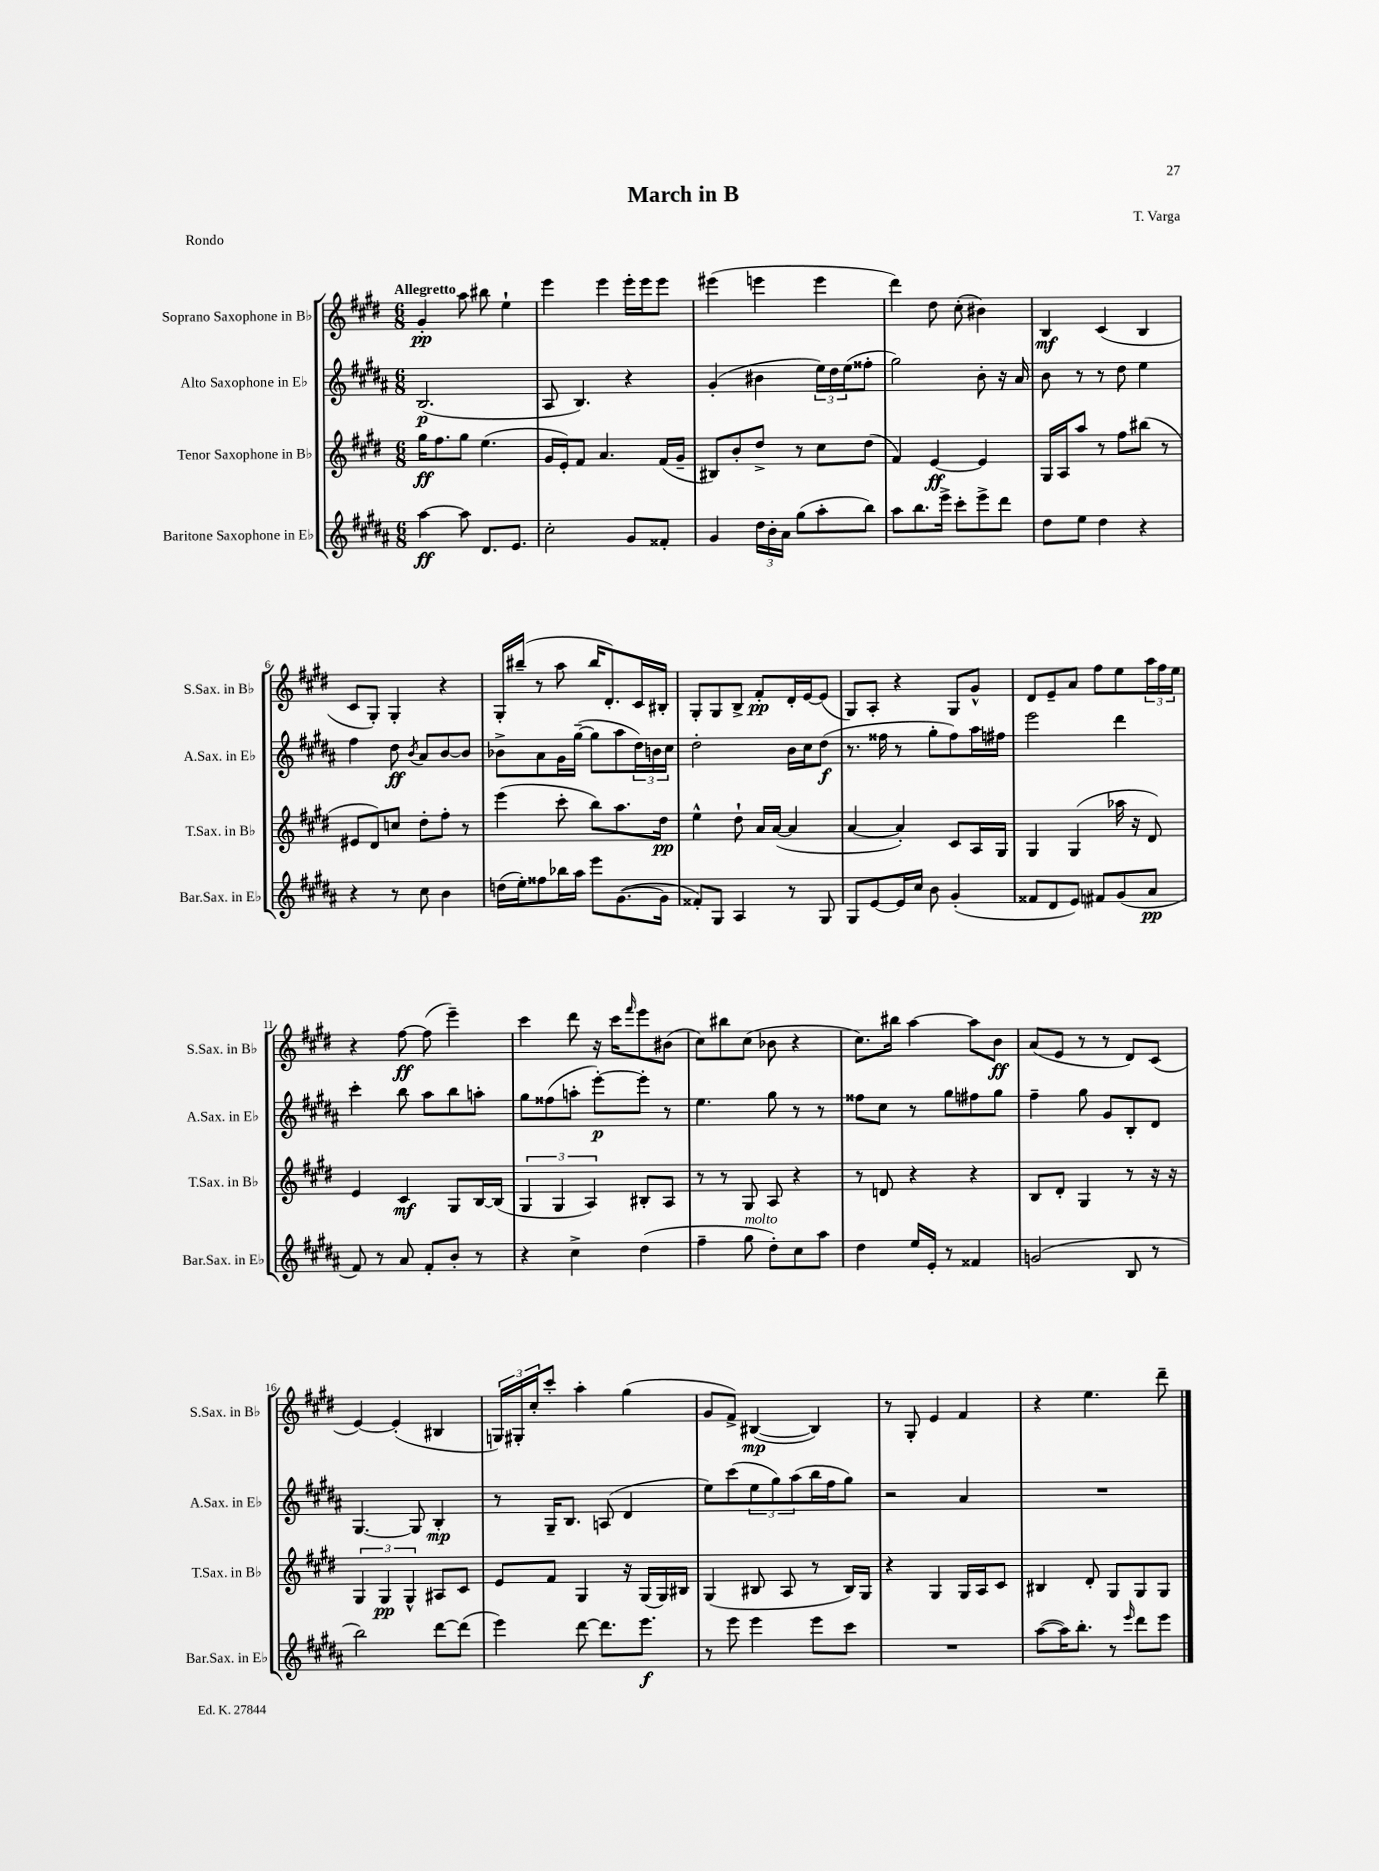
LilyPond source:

\header { title = "March in B" composer = "T. Varga" piece = "Rondo" }
<<
\new StaffGroup <<
\new Staff = "s0" \with { instrumentName = "Soprano Saxophone in Bb" shortInstrumentName = "S.Sax. in Bb" } {
    \clef treble \key e \major \numericTimeSignature \time 6/8 \tempo "Allegretto"
    gis'4-.\pp a''8 bis''8 e''4-! |
    e'''4 e'''4 e'''16-. e'''16 e'''8 |
    eis'''4( e'''4 e'''4 |
    dis'''4) dis''8 cis''8-.( bis'4) |
    b4\mf cis'4( b4 |
    cis'8 gis8-.) gis4-. r4 |
    gis16-. bis''16--( r8 a''8 bis''16 dis'8.-.) cis'16 bis16-. |
    gis8-. gis8 b8-> fis'8-.\pp dis'16-. e'16~ e'8( |
    gis8) a8-. r4 gis8 gis'8-^ |
    dis'8 e'8-- a'8 fis''8 e''8 \tuplet 3/2 { a''16 fis''16 e''16 } |
    r4 fis''8~\ff fis''8( e'''4--) |
    cis'''4 dis'''8 r16 cis'''16 \grace { fis'''16 } e'''8 bis'8( |
    cis''8) bis''8 cis''8( bes'8 r4 |
    cis''8.) bis''16 a''4~ a''8 b'8\ff |
    a'8( e'8 r8 r8 dis'8) cis'8( |
    e'4~) e'4-.( bis4 |
    \tuplet 3/2 { g16) gis16-. cis''16-. } cis'''8-. a''4-. gis''4( |
    gis'8 fis'8->) bis4~\mp( bis4) |
    r8 gis8-. e'4 fis'4 |
    r4 e''4. dis'''8-- \bar "|." |
}
\new Staff = "s1" \with { instrumentName = "Alto Saxophone in Eb" shortInstrumentName = "A.Sax. in Eb" } {
    \clef treble \key b \major \numericTimeSignature \time 6/8
    b2.\p( |
    ais8 b4.) r4 |
    gis'4-.( bis'4 \tuplet 3/2 { e''16) dis''16 e''16( } fisis''8-. |
    gis''2) b'8-. r16 ais'16 |
    b'8 r8 r8 dis''8 e''4 |
    fis''4 dis''8\ff \acciaccatura { b'8 } ais'8 b'8~ b'8 |
    bes'8-> ais'8 gis'16 gis''16~--( gis''8 ais''8 \tuplet 3/2 { dis''16) b'16 cis''16 } |
    dis''2-. b'16 cis''16 dis''8\f( |
    r8. fisis''16 r8 gis''8-. fisis''8) ais''16 fis''16 |
    e'''2 dis'''4 |
    cis'''4-. b''8 ais''8 b''8 a''8-. |
    gis''8 fisis''8( a''8-. e'''8~-.\p) e'''8-. r8 |
    e''4. gis''8 r8 r8 |
    fisis''8 cis''8 r8 gis''8 fis''8 gis''8 |
    fis''4-- gis''8 gis'8 b8-. dis'8 |
    gis4.~ gis8 b4-.\mp |
    r8 gis16-- b8. a8( dis'4 |
    e''8) cis'''8( \tuplet 3/2 { e''8 gis''8) ais''8( } b''16 fis''16 gis''8) |
    r2 ais'4 |
    R2. \bar "|." |
}
\new Staff = "s2" \with { instrumentName = "Tenor Saxophone in Bb" shortInstrumentName = "T.Sax. in Bb" } {
    \clef treble \key e \major \numericTimeSignature \time 6/8
    gis''16\ff fis''8. gis''8 e''4.( |
    gis'16 e'16-.) fis'8 a'4. fis'16( gis'16-- |
    bis8) b'8-. dis''8-> r8 cis''8 dis''8( |
    fis'4) e'4~\ff e'4 |
    gis16 a16 a''8 r8 fis''8 bis''8( r8 |
    eis'8 dis'8) c''8 dis''8-. fis''8-. r8 |
    e'''4( cis'''8-. b''8) a''8. dis''16\pp |
    e''4-^ dis''8-! a'16 a'16~( a'4 |
    a'4~ a'4-.) cis'8 a16 gis16 |
    gis4 gis4( aes''16 r16 dis'8) |
    e'4 cis'4\mf gis8 b16~ b16( |
    \tuplet 3/2 { gis4 gis4 a4) } bis8-. a8 |
    r8 r8 gis8 a8 r4 |
    r8 d'8 r4 r4 |
    b8 dis'8-. gis4 r8 r16 r16 |
    \tuplet 3/2 { gis4 gis4\pp gis4-^ } ais8 cis'8 |
    e'8 fis'8 gis4 r16 gis16( gis16) bis16 |
    gis4( bis8 a8 r8 bis16) gis16 |
    r4 gis4 gis16 a16 cis'8 |
    bis4 dis'8-. gis8 gis8 gis8 \bar "|." |
}
\new Staff = "s3" \with { instrumentName = "Baritone Saxophone in Eb" shortInstrumentName = "Bar.Sax. in Eb" } {
    \clef treble \key b \major \numericTimeSignature \time 6/8
    ais''4~\ff ais''8 dis'8. e'8. |
    cis''2-. gis'8 fisis'8-. |
    gis'4 \tuplet 3/2 { dis''16 b'16-. ais'16 } gis''8( ais''8-. b''8) |
    ais''8 b''8. e'''16-> cis'''8-. e'''8-> dis'''8 |
    dis''8 e''8 dis''4 r4 |
    r4 r8 cis''8 b'4 |
    d''16( e''16-.) fisis''8 bes''16 ais''16 e'''8 gis'8.~( gis'16 |
    fisis'8-.) gis8 ais4 r8 gis8 |
    gis8 e'8~ e'16 cis''16 b'8 gis'4-.( |
    fisis'8 dis'8 e'8) fis'8 gis'8( ais'8\pp |
    fis'8) r8 ais'8 fis'8-. b'8-. r8 |
    r4 cis''4-> dis''4( |
    fis''4-- gis''8^\markup { \italic "molto" } dis''8-.) cis''8 ais''8 |
    dis''4 e''16 e'16-. r8 fisis'4 |
    g'2( b8 r8 |
    b''2) dis'''8~ dis'''8( |
    e'''4) dis'''8~ dis'''8. e'''8.\f |
    r8 e'''8 e'''4 e'''8 cis'''8 |
    R2. |
    ais''8~( ais''16) b''8.-. r8 \grace { e'''16 } dis'''8 e'''8 \bar "|." |
}
>>
>>
